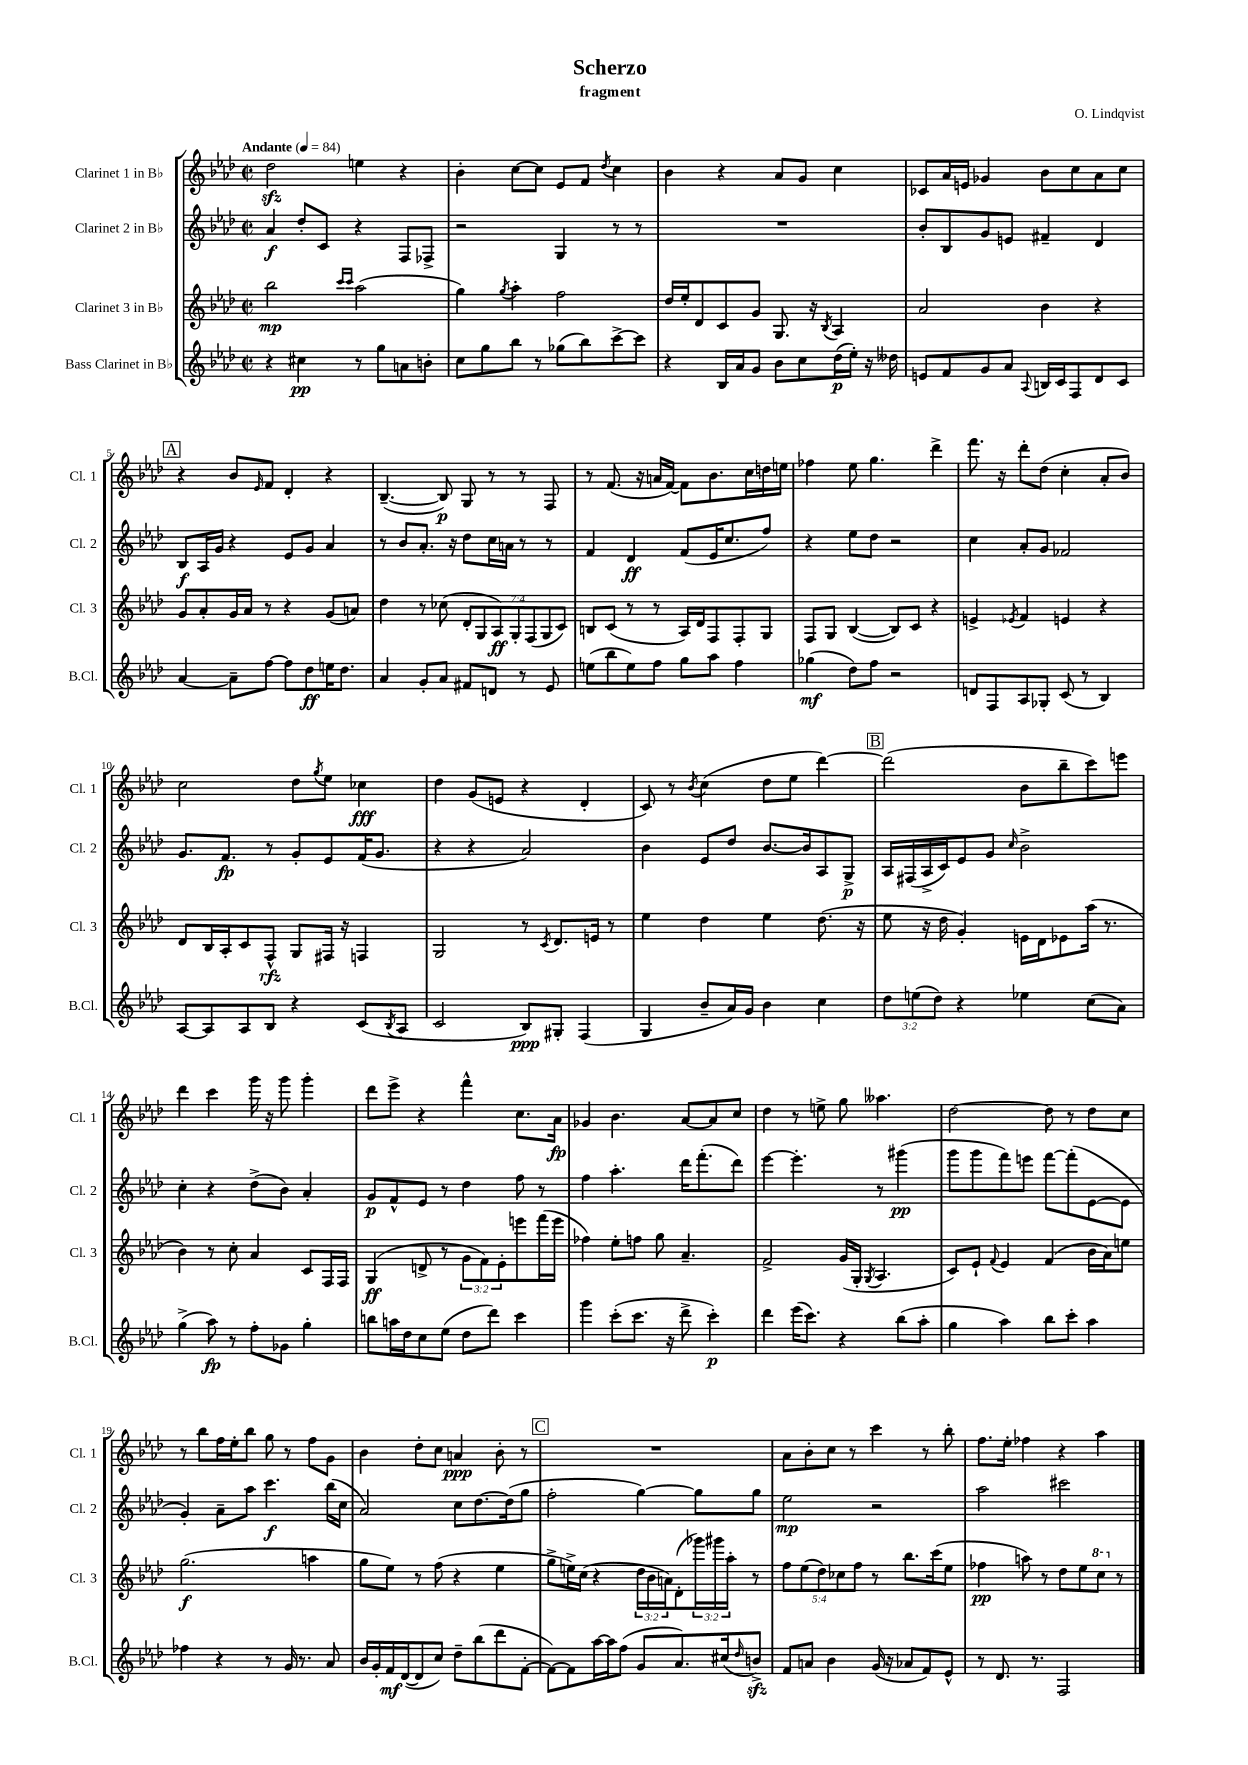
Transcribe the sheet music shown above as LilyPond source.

\header { title = "Scherzo" composer = "O. Lindqvist" subtitle = "fragment" }
<<
\new StaffGroup <<
\new Staff = "s0" \with { instrumentName = "Clarinet 1 in Bb" shortInstrumentName = "Cl. 1" } {
    \clef treble \key aes \major \defaultTimeSignature \time 2/2 \tempo "Andante" 4 = 84
    des''2\sfz e''4 r4 |
    bes'4-. c''8~ c''8 ees'8 f'8 \acciaccatura { des''8 } c''4 |
    bes'4 r4 aes'8 g'8 c''4 |
    ces'8 aes'16 e'16 ges'4 bes'8 c''8 aes'8 c''8 |
    \mark \markup { \box "A" } r4 bes'8 \grace { ees'16 } f'8 des'4-. r4 |
    bes4.~--( bes8\p) g8 r8 r8 f8 |
    r8 f'8.( r16 a'16 f'16~) f'8 bes'8. c''16 d''16 e''16 |
    fes''4 ees''8 g''4. des'''4-> |
    f'''8. r16 des'''8-. des''8( c''4-. aes'8-. bes'8) |
    c''2 des''8 \acciaccatura { g''8 } ees''8 ces''4\fff |
    des''4 g'8( e'8 r4 des'4-. |
    c'8) r8 \acciaccatura { bes'8 } c''4( des''8 ees''8 des'''4~) |
    \mark \markup { \box "B" } des'''2( bes'8 bes''8-- c'''8) e'''8 |
    des'''4 c'''4 g'''16 r16 g'''8 g'''4-. |
    des'''8 ees'''8-> r4 f'''4-^ c''8. aes'16\fp |
    ges'4 bes'4. aes'8~ aes'8 c''8 |
    des''4 r8 e''8-> g''8 aeses''4. |
    des''2~ des''8 r8 des''8 c''8 |
    r8 bes''8 f''16 ees''16-. bes''8 g''8 r8 f''8 g'8 |
    bes'4 des''8-. c''8 a'4\ppp bes'8-. r8 |
    \mark \markup { \box "C" } R1 |
    aes'8 bes'8-. c''8 r8 c'''4 r8 bes''8-. |
    f''8. ees''16-. fes''4 r4 aes''4 \bar "|." |
}
\new Staff = "s1" \with { instrumentName = "Clarinet 2 in Bb" shortInstrumentName = "Cl. 2" } {
    \clef treble \key aes \major \defaultTimeSignature \time 2/2
    aes'4\f des''8-. c'8 r4 f8 fes8-> |
    r2 g4 r8 r8 |
    R1 |
    bes'8-. bes8 g'8 e'8 fis'4-- des'4 |
    \mark \markup { \box "A" } bes8\f aes16 g'16 r4 ees'8 g'8 aes'4 |
    r8 bes'8 aes'8.-. r16 des''8 c''16 a'16 r8 r8 |
    f'4 des'4\ff f'8( ees'16 c''8. f''8) |
    r4 ees''8 des''8 r2 |
    c''4 aes'8-. g'8 fes'2 |
    g'8. f'8.\fp r8 g'8-. ees'8 f'16( g'8. |
    r4 r4 aes'2) |
    bes'4 ees'8 des''8 bes'8.~ bes'16 aes8 g8->\p |
    \mark \markup { \box "B" } aes16 fis16( aes16-> c'16) ees'8 g'8 \grace { c''16 } bes'2-> |
    c''4-. r4 des''8->( bes'8) aes'4-. |
    g'8\p f'8-^ ees'8 r8 des''4 f''8 r8 |
    f''4 aes''4.-. des'''16 f'''8.-.( des'''8) |
    ees'''4~ ees'''4.-. r8 gis'''4\pp( |
    g'''8 g'''8 f'''8) e'''8 f'''8~ f'''8-.( ees'8~ ees'8 |
    g'4-.) aes'8-- aes''8 c'''4.\f bes''16( c''16 |
    aes'2) c''8 des''8.~ des''16( g''8 |
    \mark \markup { \box "C" } f''2-. g''4~) g''8 g''8 |
    ees''2\mp r2 |
    aes''2 cis'''2 \bar "|." |
}
\new Staff = "s2" \with { instrumentName = "Clarinet 3 in Bb" shortInstrumentName = "Cl. 3" } {
    \clef treble \key aes \major \defaultTimeSignature \time 2/2 \override Staff.TupletNumber.text = #tuplet-number::calc-fraction-text
    bes''2\mp \grace { c'''16 c'''16 } aes''2( |
    g''4) \acciaccatura { g''8 } aes''4-. f''2 |
    des''16 ees''16-. des'8 c'8 g'8 g8. r16 \acciaccatura { bes8 } aes4 |
    aes'2 bes'4 r4 |
    \mark \markup { \box "A" } g'8 aes'8-. g'16 aes'16 r8 r4 g'8( a'8) |
    des''4 r8 ces''8( \tuplet 7/4 { des'8-. g8 aes8\ff) g8-. f8( g8 c'8) } |
    b8 c'8( r8 r8 aes16) des'16 f8 f8-. g8 |
    f8 g8 bes4~( bes8) c'8 r4 |
    e'4-> \acciaccatura { ees'8 } f'4 e'4 r4 |
    des'8 bes16 aes16-. c'8 f8-^\rfz g8 fis16 r16 f4 |
    g2 r8 \acciaccatura { c'8 } des'8. e'16 r8 |
    ees''4 des''4 ees''4 des''8.( r16 |
    \mark \markup { \box "B" } ees''8 r16 des''16 g'4-.) e'16 des'16 ees'8 aes''16( r8. |
    bes'4) r8 c''8-. aes'4 c'8 f16 f16 |
    g4\ff( d'8-> r8 \tuplet 3/2 { g'8 f'8) ees'8-. } e'''8 f'''16( e'''16 |
    fes''4) ees''8-. f''8 g''8 aes'4.-- |
    f'2-> g'16( g16-. \acciaccatura { g8 } aes4. |
    c'8) ees'8-! \appoggiatura { f'8 } ees'4 f'4( bes'16 aes'16) e''8 |
    g''2.\f( a''4 |
    g''8 ees''8) r8 f''8( r4 ees''4 |
    \mark \markup { \box "C" } g''8-> e''16->) c''16( r4 \tuplet 3/2 { des''16 bes'16 a'16) } des'8-.( \tuplet 3/2 { ges'''16) gis'''16 aes''16-. } r8 |
    \tuplet 5/4 { f''8 ees''8( des''8) ces''8 f''8 } r8 bes''8. c'''16( ees''8 |
    fes''4\pp a''8) r8 des''8 ees''8 \ottava #1 c'''8 \ottava #0 r8 \bar "|." |
}
\new Staff = "s3" \with { instrumentName = "Bass Clarinet in Bb" shortInstrumentName = "B.Cl." } {
    \clef treble \key aes \major \defaultTimeSignature \time 2/2 \override Staff.TupletNumber.text = #tuplet-number::calc-fraction-text
    r4 cis''4\pp r8 g''8 a'8 b'8-. |
    c''8 g''8 bes''8 r8 ges''8( bes''8) c'''8~-> c'''8 |
    r4 bes16 aes'16 g'8 bes'8 c''8 des''16\p( ees''16-.) r16 deses''16 |
    e'8 f'8 g'8 aes'8 \appoggiatura { aes8 } b16 c'16 f8 des'8 c'8 |
    \mark \markup { \box "A" } aes'4~ aes'8-- f''8~ f''8 des''8\ff e''16 des''8. |
    aes'4 g'8-. aes'8 fis'8 d'8 r8 ees'8 |
    e''8( bes''8 e''8) f''8 g''8 aes''8 f''4 |
    ges''4\mf( des''8) f''8 r2 |
    d'8 f8 aes8 ges8-. c'8( r8 bes4) |
    aes8~ aes8 aes8 bes8 r4 c'8( \acciaccatura { bes8 } aes8 |
    c'2 bes8\ppp) gis8-. f4( |
    g4 bes'8-- aes'16) g'16 bes'4 c''4 |
    \mark \markup { \box "B" } \tuplet 3/2 { des''8 e''8( des''8) } r4 ees''4 c''8( aes'8) |
    g''4->( aes''8\fp) r8 f''8-. ges'8 g''4-. |
    b''8 a''16 des''16 c''8 ees''8( des''8 des'''8) c'''4 |
    g'''4 c'''8-.( c'''8. r16 des'''8-> c'''4-.\p) |
    des'''4 ees'''16( c'''8.) r4 bes''8( aes''8-. |
    g''4 aes''4) bes''8 c'''8-. aes''4 |
    fes''4 r4 r8 g'16 r8. aes'8 |
    bes'16 g'16-. f'16\mf des'16~( des'8 c''8) des''8-- bes''8( des'''8 f'8~-. |
    \mark \markup { \box "C" } f'8~) f'8 aes''16~ aes''16 f''8( g'8 aes'8.) cis''16( \grace { des''16 } b'8->\sfz) |
    f'8 a'8 bes'4 g'16( r16 aes'8 f'8) ees'8-^ |
    r8 des'8. r8. f2 \bar "|." |
}
>>
>>
